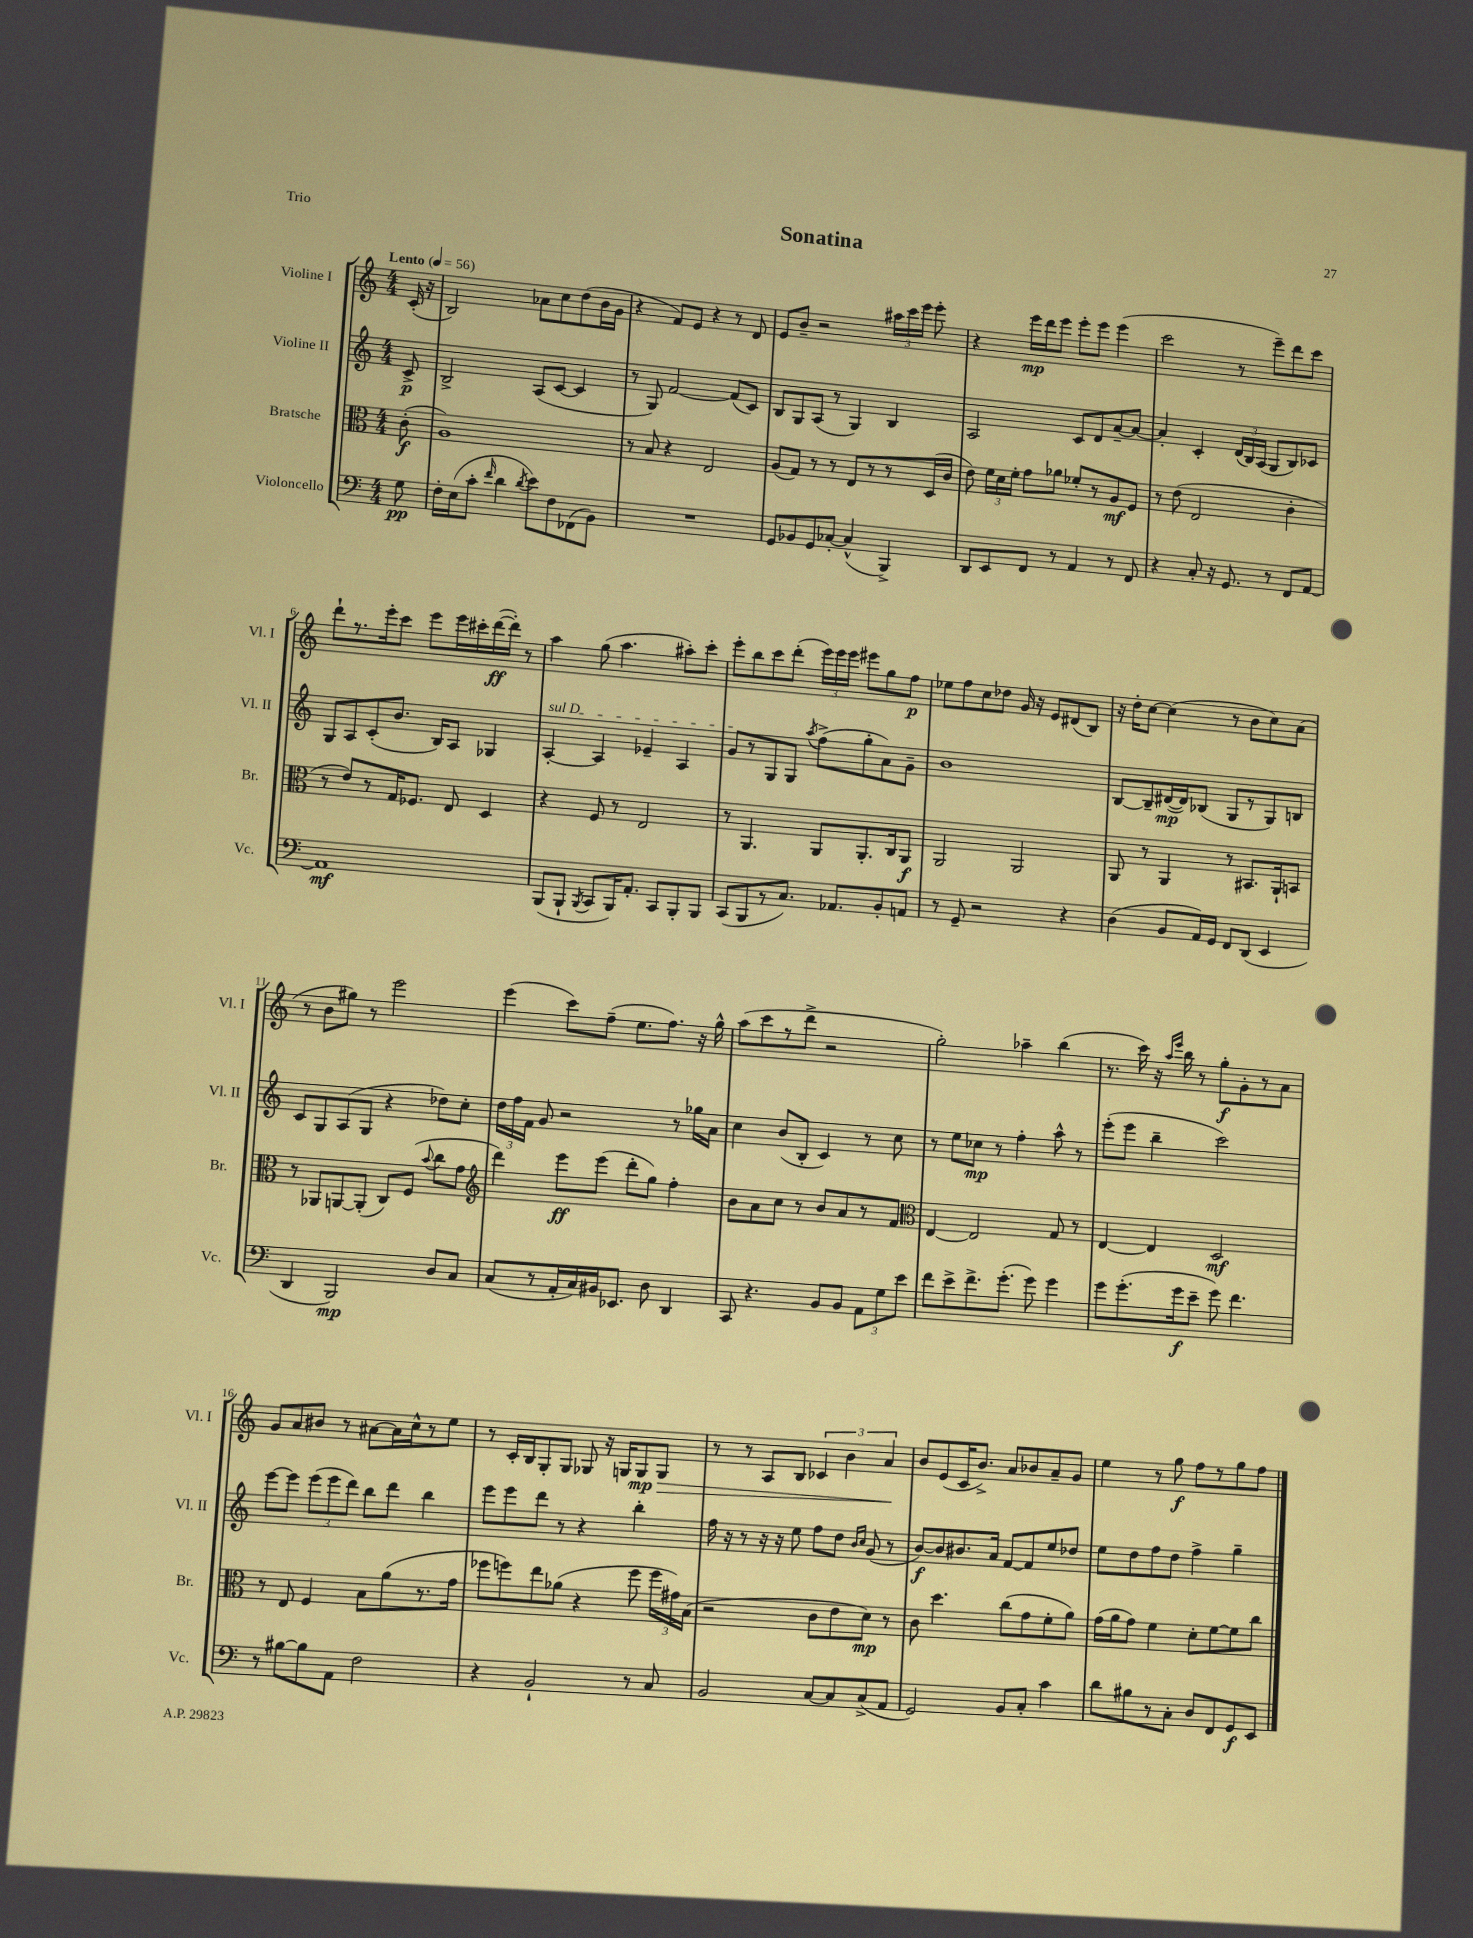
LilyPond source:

\header { title = "Sonatina" piece = "Trio" }
<<
\new StaffGroup <<
\new Staff = "s0" \with { instrumentName = "Violine I" shortInstrumentName = "Vl. I" } {
    \clef treble \key c \major \numericTimeSignature \time 4/4 \partial 8 \tempo "Lento" 4 = 56
    \autoBeamOff c'16-.( r16 |
    b2) aes'8[ c''8 d''8( b'16 g'16] |
    r4 f'8[) e'8] r4 r8 d'8 |
    e'8[ b'8]-- r2 \tuplet 3/2 { ais''16[ c'''16 e'''16] } e'''8-. |
    r4 e'''16[\mp d'''16 e'''8] e'''8[-. e'''8] e'''4( |
    c'''2 r8 e'''8[--) d'''8 c'''8] |
    d'''8[-! r8. e'''16-. c'''8] e'''8[ e'''16 cis'''16-. d'''16~\ff( d'''16]-.) r8 |
    a''4 g''8( a''4. ais''8[-.) c'''8]-. |
    e'''8[-. b''8 c'''8 d'''8]-.( \tuplet 3/2 { e'''16[) e'''16 e'''16] } eis'''8[ g''8 f''8]\p |
    ees''8[ f''8 c''8 des''8] g'16 r16 e'8[ dis'8( b8]) |
    r16 d''16[-. c''8]~ c''4( r8 b'8[ c''8) a'8]( |
    r8 b'8[ gis''8]) r8 e'''2 |
    e'''4( c'''8[) f''8]--( e''8.[ f''8.]) r16 g''16-^ |
    a''8[( c'''8 r8 d'''8]-> r2 |
    g''2-.) aes''4-- b''4( |
    r8. c'''16) r16 \grace { a''16[ e'''16] } b''16 r8 g''8[-.\f g'8-. r8 a'8] |
    g'8[ a'8 bis'8] r8 ais'8[~ ais'16 c''16-^ r8 e''8] |
    r8 c'16[-. b16 g8-. g8] ges8 r16 g16[ g8\mp g8]\> |
    r8 r8 a8[ b8] \tuplet 3/2 { ces'4 b'4 a'4\! } |
    b'8[ e'8( c'16 b'8.]->) a'8[ bes'8 a'8-- g'8] |
    e''4 r8 g''8\f f''8[ r8 g''8 f''8] \bar "|." |
}
\new Staff = "s1" \with { instrumentName = "Violine II" shortInstrumentName = "Vl. II" } {
    \clef treble \key c \major \numericTimeSignature \time 4/4 \partial 8
    \autoBeamOff c'8->\p |
    b2-> a8[( c'8]~ c'4 |
    r8 g8) f'2~ f'8[( c'8]) |
    b8[ g8 a8]( r8 g4) b4 |
    a2 c'8[ d'8 a'8~-- a'8]~ |
    a'4-. c'4-. \tuplet 3/2 { d'16[( b16) a16]( } g8[ b8) ces'8] |
    g8[ a8 c'8-.( b'8.] b16[) a8] ges4 |
    \once \override TextSpanner.bound-details.left.text = \markup { \italic "sul D" } a4~-.\startTextSpan a4 ees'4-- a4 |
    g'8[\stopTextSpan r8 g8 g8] \acciaccatura { a''8 } f''8[->( g''8-. a'8) g'8]-- |
    b'1 |
    b8[~ b8-- dis'16~\mp( dis'16) bes8]( g8[ r8 g8) b8] |
    c'8[ g8 a8( g8] r4 des''8[) c''8]-. |
    \tuplet 3/2 { d''16[ f''16 f'16] } g'8 r2 r8 ges''16[ a'16] |
    c''4 b'8[( b8]-. c'4) r8 c''8 |
    r8 e''8[ ces''8]\mp r8 f''4-. a''8-^ r8 |
    e'''8[-.( e'''8] b''4-- c'''2) |
    e'''8[~ e'''8] \tuplet 3/2 { e'''8[( e'''8 d'''8]) } b''8[ d'''8] b''4 |
    e'''8[ e'''8 d'''8] r8 r4 b''4-. |
    f''16 r16 r8 r16 r16 e''8 f''8[ d''8] \grace { b'16[ c''16] } g'8( r8 |
    b'8[~\f) b'8 bis'8. a'16] f'8[~ f'8 e''8 des''8] |
    e''8[ d''8 f''8 d''8] f''4-> g''4-- \bar "|." |
}
\new Staff = "s2" \with { instrumentName = "Bratsche" shortInstrumentName = "Br." } {
    \clef alto \key c \major \numericTimeSignature \time 4/4 \partial 8
    \autoBeamOff c'8-.\f( |
    a1) |
    r8 b8 r4 e2 |
    a8[( g8]) r8 r8 e8[ r8 r8 d16( c'16] |
    e'8) \tuplet 3/2 { f'16[ d'16 f'16]-. } g'8[ aes'8] fes'8[-. r8 a8\mf f8] |
    r8 e'8( e2 c'4-. |
    r8 e'8[) r8 g16 fes8.] e8 d4 |
    r4 f8 r8 e2 |
    r8 a,4. a,8[ a,8.-. c16 a,8]\f |
    a,2 a,2 |
    a,8 r8 a,4 r8 bis,8.[ a,16-! b,8] |
    r8 aes,8[ a,8~ a,8]-.( c8[) f8]( \appoggiatura { b'8 } c''8[ g'8] |
    \clef treble d'''4) e'''8[\ff e'''8]( d'''8[-. g''8]) f''4-. |
    b'8[ a'8 c''8] r8 b'8[ a'8 r8 f'8] |
    \clef alto e4~ e2 g8 r8 |
    e4~ e4 d2\mf |
    r8 e8 f4 b8[ a'8( r8. g'16] |
    fes''8[ f''8) e''8 aes'8]( r4 f''8 \tuplet 3/2 { f''16[ gis'16) b16]( } |
    r2 c'8[ e'8 d'8]\mp) r8 |
    c'8 d''4. c''8[( g'8 f'8-. a'8]) |
    g'16[( a'16 g'8]) f'4 d'8[-. f'8~ f'8 c''8] \bar "|." |
}
\new Staff = "s3" \with { instrumentName = "Violoncello" shortInstrumentName = "Vc." } {
    \clef bass \key c \major \numericTimeSignature \time 4/4 \partial 8
    \autoBeamOff g8\pp |
    f16[-. e16( c'8]-. \grace { f'16 } d'4 \acciaccatura { d'8 } e'8[) f8 fes,8( b,8]) |
    R1 |
    g,8[ bes,8 g,8 ces8]~-. ces4-^( b,,4->) |
    d,8[ e,8 f,8] r8 a,4 r8 f,8 |
    r4 c8-. r16 g,8. r8 f,8[ a,8]~ |
    a,1\mf |
    b,,8[( b,,8]-! \acciaccatura { b,,8 } c,8[ b,,16) a,8.]-. c,8[ b,,8-. b,,8] |
    c,8[( b,,8 r8 c8.]) aes,8.[ b,8-. a,8] |
    r8 g,8-- r2 r4 |
    d4( b,8[ a,16) g,16] f,8[ d,8]( e,4 |
    d,4 b,,2\mp) d8[ c8] |
    c8[( r8 a,16-. c16) bis,16 ees,8.] d8 d,4 |
    c,8 r4. b,8[ b,8] \tuplet 3/2 { a,8[ g8 e'8] } |
    f'8[ e'8-> f'8.-> g'8.]-.( g'8) g'4 |
    g'8[ g'8.-.( g'16\f e'8]-- g'8) f'4. |
    r8 bis8[~ bis8 a,8] f2 |
    r4 b,2-! r8 c8 |
    b,2 c8[~ c8 c8->( a,8] |
    g,2) b,8[ c8]-. c'4 |
    d'8[ bis8 r8 c8]-. d8[ f,8 g,8\f e,8] \bar "|." |
}
>>
>>
